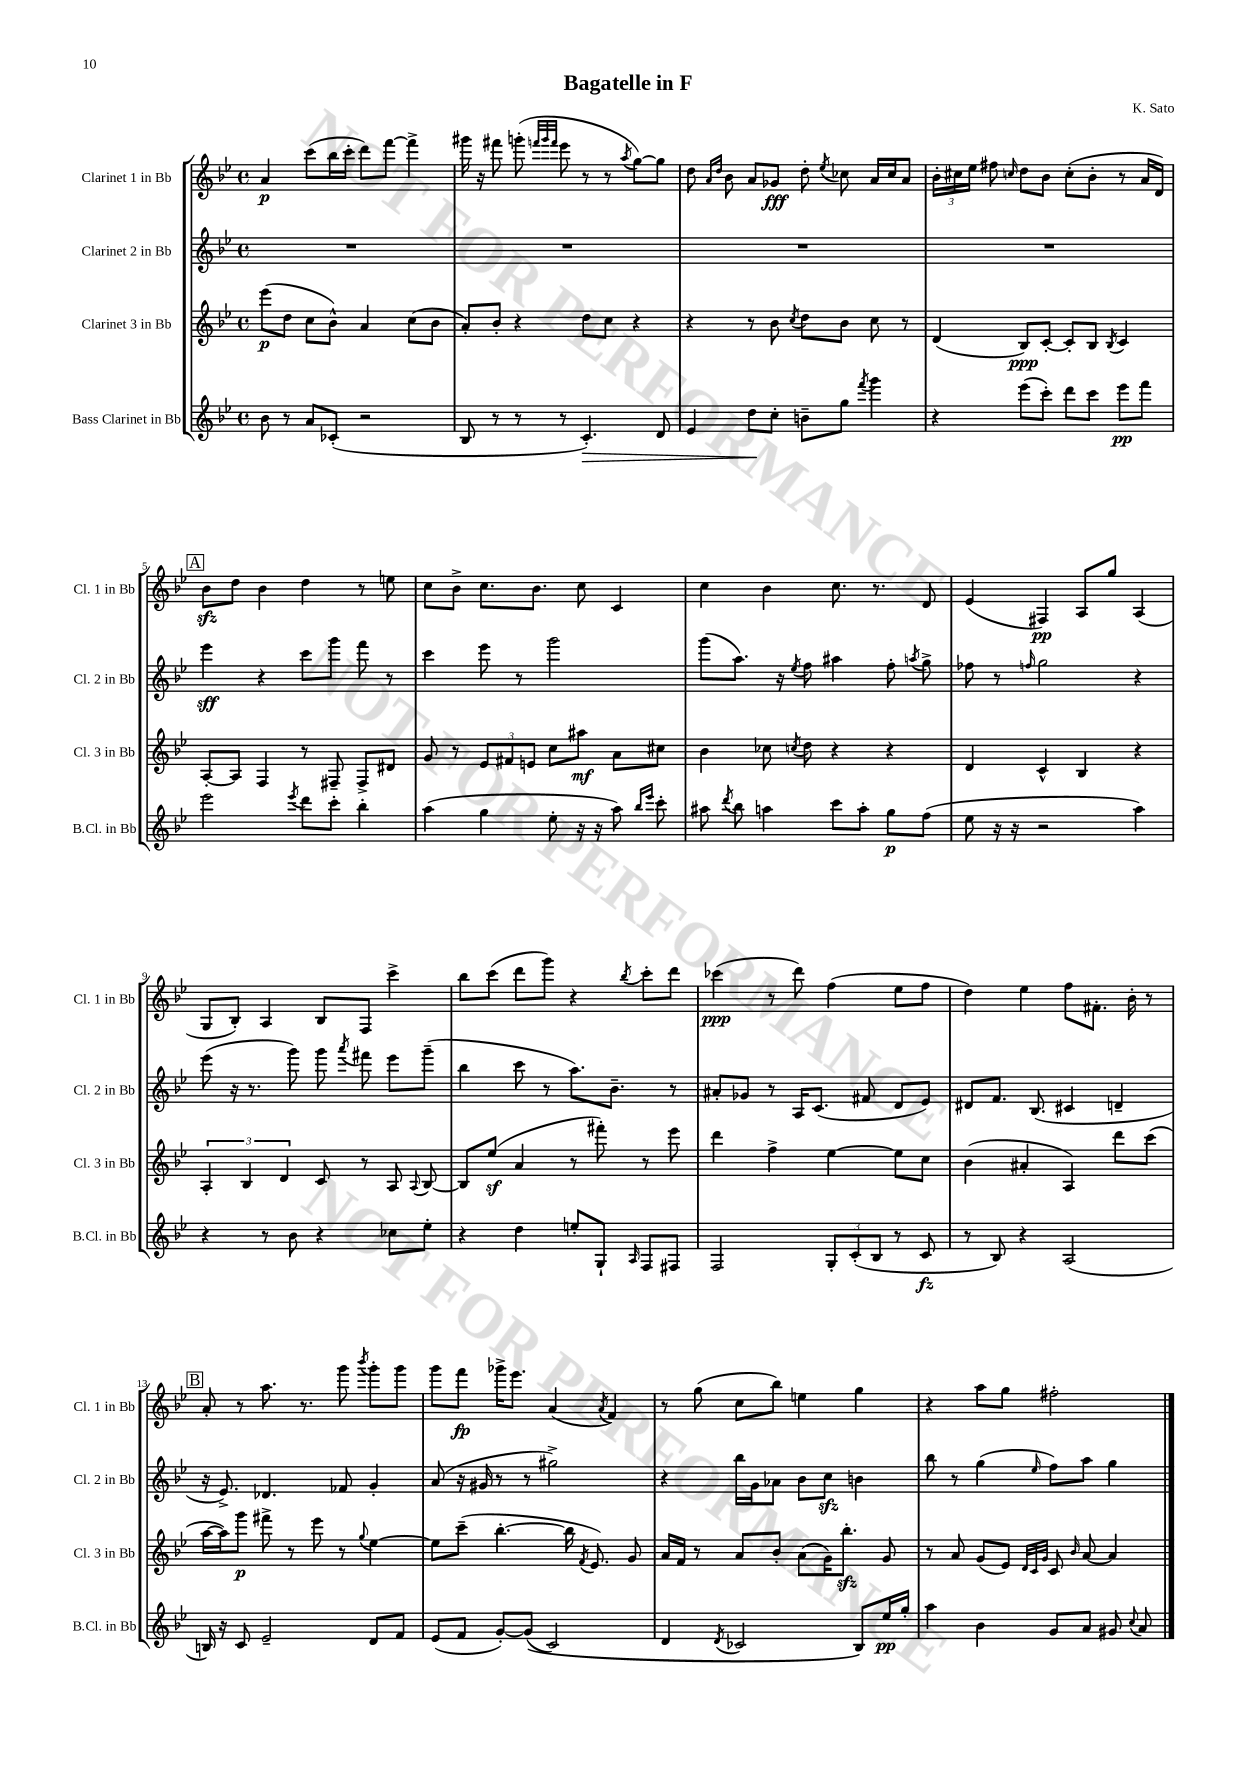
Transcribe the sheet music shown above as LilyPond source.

\header { title = "Bagatelle in F" composer = "K. Sato" }
<<
\new StaffGroup <<
\new Staff = "s0" \with { instrumentName = "Clarinet 1 in Bb" shortInstrumentName = "Cl. 1 in Bb" } {
    \clef treble \key bes \major \defaultTimeSignature \time 4/4
    \autoBeamOff a'4\p c'''8[( bes''16 c'''16]-. d'''8[) f'''8]~ f'''4-> |
    gis'''16 r16 fis'''8 g'''8-.( \grace { f'''32[ g'''32 f'''32] } ees'''8 r8 r8 \acciaccatura { a''8 } g''8[~) g''8] |
    d''8 \grace { a'16[ d''16] } bes'8 a'8[ ges'8]\fff d''8-. \acciaccatura { ees''8 } ces''8 a'16[ ces''16 a'8] |
    \tuplet 3/2 { bes'16[-. cis''16 ees''16] } fis''8 \grace { c''16 } d''8[ bes'8] c''8[-.( bes'8]-. r8 a'16[ d'16]) |
    \mark \markup { \box "A" } bes'8[\sfz d''8] bes'4 d''4 r8 e''8 |
    c''8[ bes'8]-> c''8.[ bes'8.] c''8 c'4 |
    c''4 bes'4 c''8. r8. d'8 |
    ees'4( fis4\pp) a8[ g''8] a4( |
    g8[ bes8]-.) a4 bes8[ f8] c'''4-> |
    bes''8[ c'''8]( d'''8[ g'''8]) r4 \acciaccatura { bes''8 } c'''8[-. d'''8] |
    ces'''4\ppp( r8 d'''8) f''4( ees''8[ f''8] |
    d''4) ees''4 f''8[ fis'8.]-. bes'16-. r8 |
    \mark \markup { \box "B" } a'8-. r8 a''8. r8. g'''8 \acciaccatura { bes'''8 } g'''8[-. g'''8] |
    g'''8[ f'''8]\fp ges'''16[-> ees'''8.] a'4( \acciaccatura { a'8 } f'4) |
    r8 g''8( c''8[ bes''8]) e''4 g''4 |
    r4 a''8[ g''8] fis''2-. \bar "|." |
}
\new Staff = "s1" \with { instrumentName = "Clarinet 2 in Bb" shortInstrumentName = "Cl. 2 in Bb" } {
    \clef treble \key bes \major \defaultTimeSignature \time 4/4
    \autoBeamOff R1 |
    R1 |
    R1 |
    R1 |
    \mark \markup { \box "A" } ees'''4\sff r4 c'''8[ g'''8] f'''8 r8 |
    c'''4 ees'''8 r8 g'''2 |
    g'''8[( a''8.]) r16 \acciaccatura { ees''8 } f''8 ais''4 f''8-. \acciaccatura { a''8 } g''8-> |
    fes''8 r8 \grace { f''16 } g''2 r4 |
    ees'''8( r16 r8. g'''8) g'''8 \acciaccatura { a'''8 } fis'''8 ees'''8[ g'''8]--( |
    bes''4 c'''8 r8 a''8.[) bes'8.]-- r8 |
    ais'8[-. ges'8] r8 a16[ c'8.]( fis'8 d'8[ ees'8]) |
    dis'8[ f'8.] bes8.( cis'4 d'4-- |
    \mark \markup { \box "B" } r16 ees'8.->) des'4. fes'8 g'4-. |
    a'8( r16 gis'16 r8 r8 gis''2->) |
    r4 bes''16[ g'16 aes'8] bes'8[ c''8]\sfz b'4 |
    bes''8 r8 g''4( \grace { ees''16 } f''8[) a''8] g''4 \bar "|." |
}
\new Staff = "s2" \with { instrumentName = "Clarinet 3 in Bb" shortInstrumentName = "Cl. 3 in Bb" } {
    \clef treble \key bes \major \defaultTimeSignature \time 4/4
    \autoBeamOff ees'''8[\p( d''8] c''8[ bes'8]-^) a'4 c''8[( bes'8] |
    a'8[-.) bes'8]-. r4 d''8[ c''8] r4 |
    r4 r8 bes'8 \acciaccatura { c''8 } d''8[ bes'8] c''8 r8 |
    d'4( bes8[\ppp) c'8]~-. c'8[-. bes8] \acciaccatura { bes8 } c'4 |
    \mark \markup { \box "A" } a8[~-. a8] f4 r8 fis8-- fis8[-> dis'8] |
    g'8 r8 \tuplet 3/2 { ees'8[ fis'8 e'8] } c''8[ ais''8]\mf a'8[ cis''8] |
    bes'4 ces''8 \acciaccatura { c''8 } d''8 r4 r4 |
    d'4 c'4-^ bes4 r4 |
    \tuplet 3/2 { a4-. bes4 d'4 } c'8 r8 a8 \appoggiatura { a8 } bes8~ |
    bes8[ ees''8]\sf( a'4 r8 fis'''8-.) r8 ees'''8 |
    d'''4 f''4-> ees''4~ ees''8[ c''8] |
    bes'4( ais'4-. a4) d'''8[ c'''8]( |
    \mark \markup { \box "B" } a''16[~ a''16) g'''8]\p fis'''8-> r8 ees'''8 r8 \appoggiatura { g''8 } ees''4~ |
    ees''8[ c'''8]--( bes''4.~-. bes''16 \acciaccatura { f'8 } ees'8.) g'8 |
    a'16[ f'16] r8 a'8[ bes'8]-. a'8[( g'16) bes''8.]-.\sfz g'8 |
    r8 a'8 g'8[( ees'8]) \grace { d'32[ c'32 g'32] } c'8 \grace { bes'16 } a'8~ a'4 \bar "|." |
}
\new Staff = "s3" \with { instrumentName = "Bass Clarinet in Bb" shortInstrumentName = "B.Cl. in Bb" } {
    \clef treble \key bes \major \defaultTimeSignature \time 4/4
    \autoBeamOff bes'8 r8 a'8[ ces'8]-.( r2 |
    bes8 r8 r8 r8 c'4.-.\>) d'8 |
    ees'4 d''8[\! c''8]-. b'8[-- g''8] \acciaccatura { f'''8 } g'''4 |
    r4 ees'''8[( c'''8]-.) d'''8[ c'''8] ees'''8[\pp f'''8] |
    \mark \markup { \box "A" } ees'''2 \acciaccatura { ees'''8 } d'''8[ c'''8]-. bes''4-. |
    a''4( g''4 ees''8-. r16 r16 a''8) \grace { bes''16[ ees'''16] } c'''8-. |
    ais''8 \acciaccatura { d'''8 } bes''8 a''4 c'''8[ a''8]-. g''8[\p f''8]( |
    ees''8 r16 r16 r2 a''4) |
    r4 r8 bes'8 r4 ces''8[ ees''8]-. |
    r4 d''4 e''8[-. g8]-! \grace { a16 } f8[ fis8] |
    f2 \tuplet 3/2 { g8[-. c'8-.( bes8] } r8 c'8\fz |
    r8 bes8) r4 a2( |
    \mark \markup { \box "B" } b16) r16 c'8 ees'2-- d'8[ f'8] |
    ees'8[( f'8] g'8[~-.) g'8](\( c'2) |
    d'4 \acciaccatura { d'8 } ces'2 bes8[\) ees''16\pp g''16]-. |
    a''4 bes'4 g'8[ a'8] gis'8 \appoggiatura { c''8 } a'8 \bar "|." |
}
>>
>>
